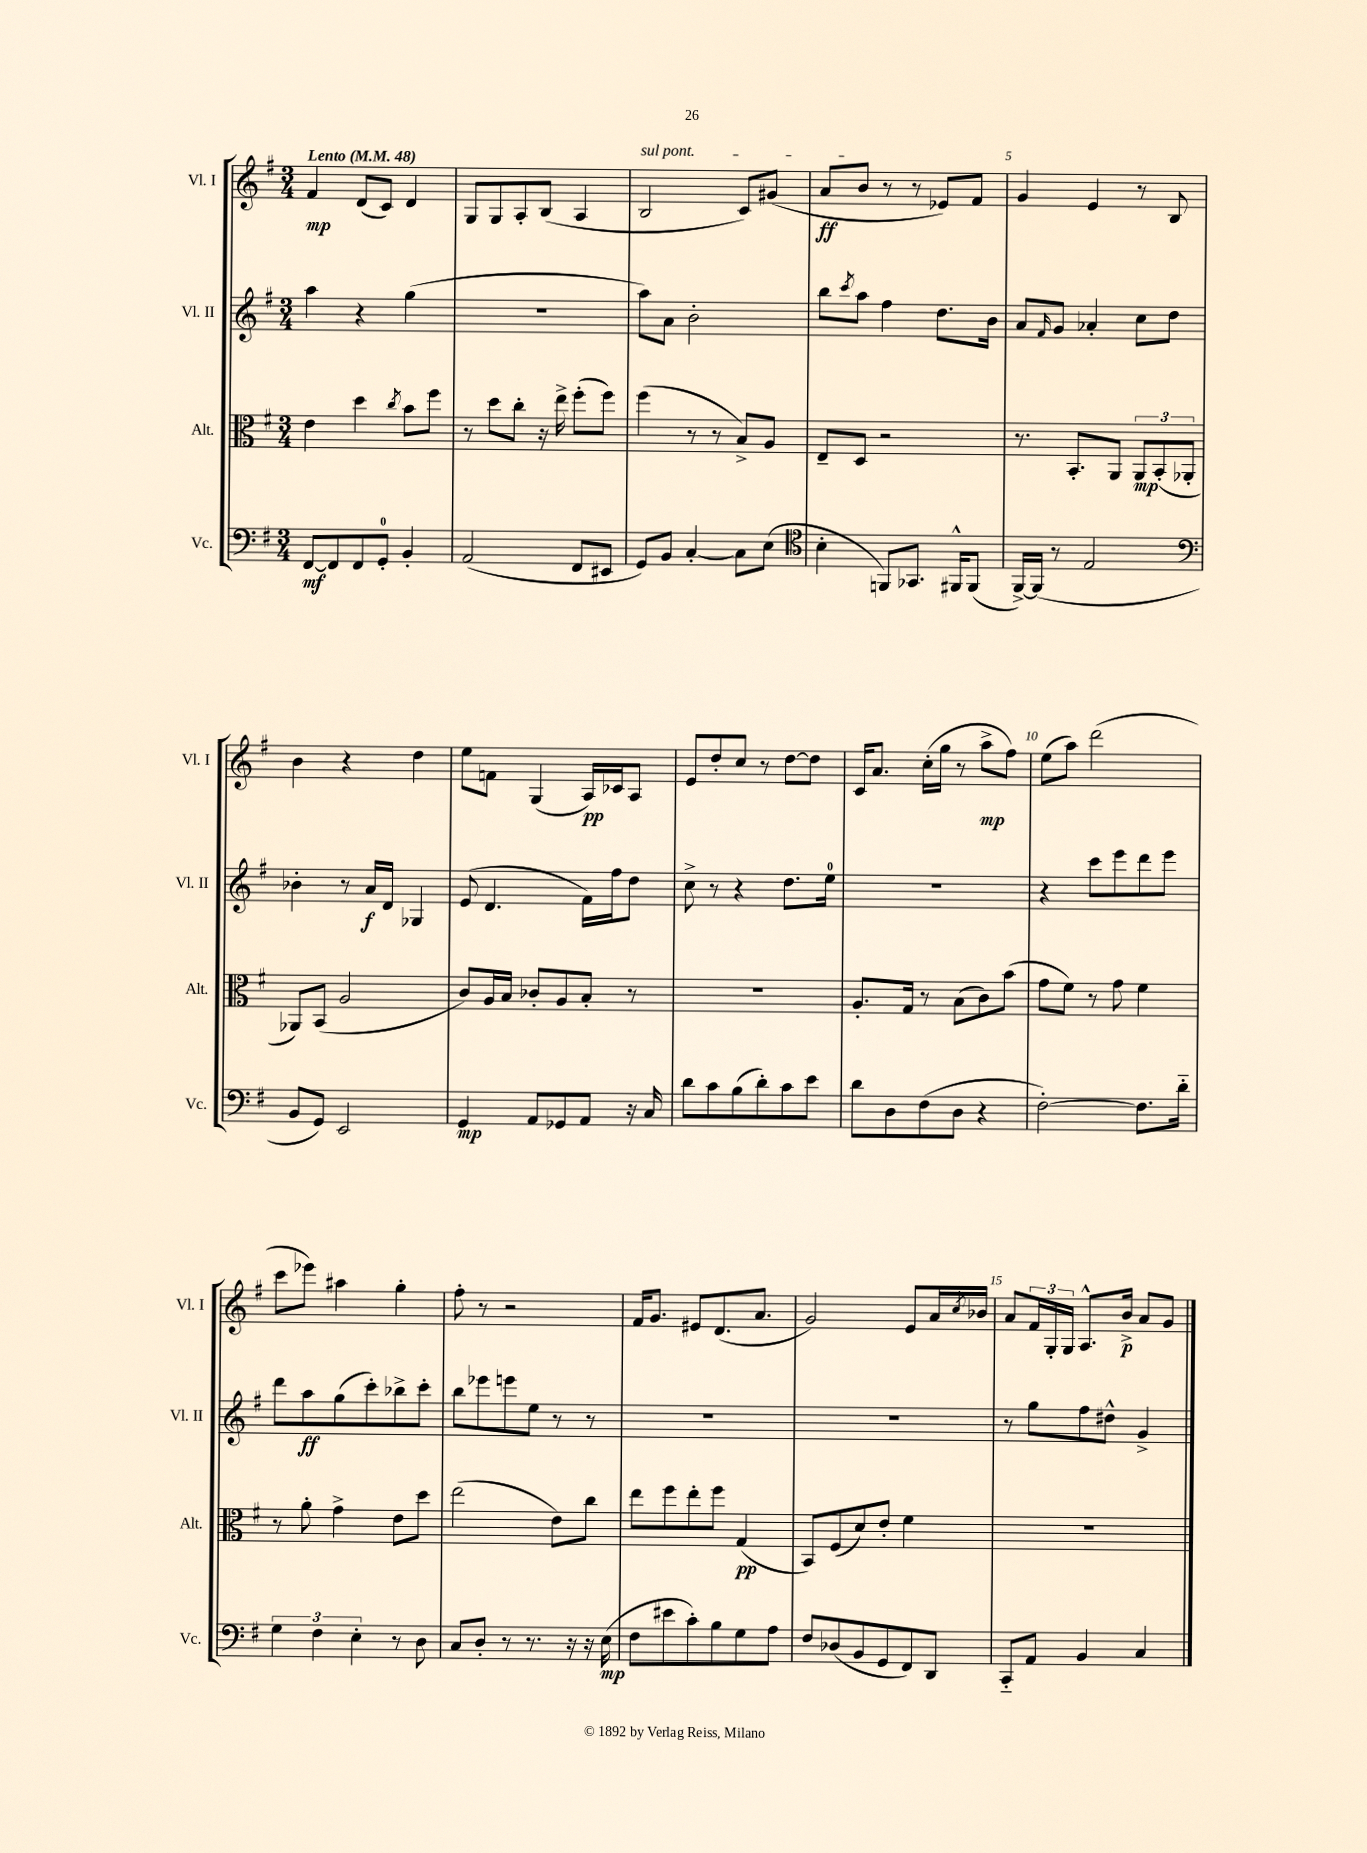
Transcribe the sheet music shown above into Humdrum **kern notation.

**kern	**dynam	**kern	**dynam	**kern	**dynam	**kern	**dynam
*part4	*part4	*part3	*part3	*part2	*part2	*part1	*part1
*staff4	*staff4	*staff3	*staff3	*staff2	*staff2	*staff1	*staff1
*I"Vc.	*	*I"Alt.	*	*I"Vl. II	*	*I"Vl. I	*
*I'Vc.	*	*I'Alt.	*	*I'Vl. II	*	*I'Vl. I	*
*clefF4	*	*clefC3	*	*clefG2	*	*clefG2	*
*k[f#]	*	*k[f#]	*	*k[f#]	*	*k[f#]	*
*M3/4	*	*M3/4	*	*M3/4	*	*M3/4	*
*MM48	*	*MM48	*	*MM48	*	*MM48	*
=1	=1	=1	=1	=1	=1	=1	=1
!	!	!	!	!	!	!LO:TX:a:B:t=Lento	!
[8FF#/L	mf	4e\	.	4aa\	.	4f#/	mp
8FF#/]	.	.	.	.	.	.	.
8FF#/	.	4dd\	.	4r	.	(8d/L	.
8GG'/J	.	.	.	.	.	8c/J)	.
.	.	8qcc/	.	.	.	.	.
4BB'/	.	8b\L	.	(4gg\	.	4d/	.
.	.	8ff#\J	.	.	.	.	.
=2	=2	=2	=2	=2	=2	=2	=2
(2AA/	.	8r	.	2.r	.	8G/L	.
.	.	8dd\L	.	.	.	8G/	.
.	.	8cc'\J	.	.	.	8A'/	.
.	.	16r	.	.	.	(8B/J	.
.	.	16ee^\	.	.	.	.	.
8FF#/L	.	(8ff#'\L	.	.	.	4A/	.
8EE#X/J	.	8ff#\J)	.	.	.	.	.
=3	=3	=3	=3	=3	=3	=3	=3
!	!	!	!	!	!	!LO:TX:a:i:t=sul pont.	!
8GG/L)	.	(4ff#\	.	8aa\L)	.	2B/	.
8BB/J	.	.	.	8a\J	.	.	.
[4C'/	.	8r	.	2b'\	.	.	.
.	.	8r	.	.	.	.	.
8C\L]	.	8B^/L)	.	.	.	8c/L)	.
(8E\J	.	8A/J	.	.	.	(8g#X/J	.
=4	=4	=4	=4	=4	=4	=4	=4
*clefC4	*	*	*	*	*	*	*
4B'\	.	8E~/L	.	8bb\L	.	8a/L	ff
.	.	.	.	8qccc/	.	.	.
.	.	8D/J	.	8aa\J	.	8b/J	.
8FFn/L)	.	2r	.	4ff#\	.	8r	.
8.GG-X/J	.	.	.	.	.	8r	.
.	.	.	.	8.dd\L	.	8e-X/L)	.
16FF#X^^/KL	.	.	.	.	.	.	.
(8FF#/J	.	.	.	.	.	8f#/J	.
.	.	.	.	16b\Jk	.	.	.
=5	=5	=5	=5	=5	=5	=5	=5
[16FF#^/LL)	.	8.r	.	8a/L	.	4g/	.
(16FF#/JJ]	.	.	.	.	.	.	.
.	.	.	.	16qqf#/	.	.	.
8r	.	.	.	8g/J	.	.	.
.	.	8.BB'/L	.	.	.	.	.
2E/	.	.	.	4a-X'/	.	4e/	.
.	.	8AA/J	.	.	.	.	.
.	.	12AA/L	mp	8cc\L	.	8r	.
.	.	(12BB'/	.	.	.	.	.
.	.	.	.	8dd\J	.	8B/	.
.	.	12AA-X'/J	.	.	.	.	.
!!LO:LB:g=z
=6	=6	=6	=6	=6	=6	=6	=6
*clefF4	*	*	*	*	*	*	*
8BB/L	.	8AA-X/L)	.	4b-X'\	.	4b\	.
8GG/J)	.	(8BB/J	.	.	.	.	.
2EE/	.	2A/	.	8r	.	4r	.
.	.	.	.	16a/LL	f	.	.
.	.	.	.	16d/JJ	.	.	.
.	.	.	.	4G-X/	.	4dd\	.
=7	=7	=7	=7	=7	=7	=7	=7
4GG/	mp	8c/L)	.	(8e/	.	8ee\L	.
.	.	16A/L	.	4.d/	.	8fn\J	.
.	.	16B/JJ	.	.	.	.	.
8AA/L	.	8c-X'/L	.	.	.	(4G/	.
8GG-X/	.	8A/	.	.	.	.	.
8AA/J	.	8B'/J	.	16f#\LL)	.	16A/LL)	pp
.	.	.	.	16ff#\J	.	16c-X/J	.
16r	.	8r	.	8dd\J	.	8A/J	.
16C/	.	.	.	.	.	.	.
=8	=8	=8	=8	=8	=8	=8	=8
8d\L	.	2.r	.	8cc^\	.	8e/L	.
8c\	.	.	.	8r	.	8dd'/	.
(8B\	.	.	.	4r	.	8cc/J	.
8d'\)	.	.	.	.	.	8r	.
8c\	.	.	.	8.dd\L	.	[8dd\L	.
8e\J	.	.	.	.	.	8dd\J]	.
.	.	.	.	16ee\Jk	.	.	.
=9	=9	=9	=9	=9	=9	=9	=9
8d\L	.	8.A'/L	.	2.r	.	16c/KL	.
.	.	.	.	.	.	8.a/J	.
8D\	.	.	.	.	.	.	.
.	.	16G/Jk	.	.	.	.	.
(8F#\	.	8r	.	.	.	(16cc'\LL	.
.	.	.	.	.	.	16gg\JJ	.
8D\J	.	(8B\L	.	.	.	8r	.
4r	.	8c\)	.	.	.	8aa^\L	mp
.	.	(8b\J	.	.	.	8ff#\J)	.
=10	=10	=10	=10	=10	=10	=10	=10
[2F#'\)	.	8g\L	.	4r	.	(8ee\L	.
.	.	8f#\J)	.	.	.	8aa\J)	.
.	.	8r	.	8ccc\L	.	(2ddd\	.
.	.	8g\	.	8eee\	.	.	.
8.F#\L]	.	4f#\	.	8ddd\	.	.	.
.	.	.	.	8eee\J	.	.	.
16d\Jk	.	.	.	.	.	.	.
!!LO:LB:g=z
=11	=11	=11	=11	=11	=11	=11	=11
6G\	.	8r	.	8ddd\L	.	8ccc\L	.
.	.	8a'\	.	8aa\	ff	8eee-X\J)	.
6F#\	.	.	.	.	.	.	.
.	.	4g^\	.	(8gg\	.	4aa#X\	.
6E'\	.	.	.	.	.	.	.
.	.	.	.	8ccc'\)	.	.	.
8r	.	8e\L	.	8bb-X^\	.	4gg'\	.
8D\	.	8dd\J	.	8ccc'\J	.	.	.
=12	=12	=12	=12	=12	=12	=12	=12
8C/L	.	(2ee\	.	8bb\L	.	8ff#'\	.
8D'/J	.	.	.	8eee-X\	.	8r	.
8r	.	.	.	8eeen\	.	2r	.
8.r	.	.	.	8ee\J	.	.	.
.	.	8e\L)	.	8r	.	.	.
16r	.	.	.	.	.	.	.
16r	.	8cc\J	.	8r	.	.	.
(16E\	mp	.	.	.	.	.	.
=13	=13	=13	=13	=13	=13	=13	=13
8F#\L	.	8ee\L	.	2.r	.	16f#/KL	.
.	.	.	.	.	.	8.g/J	.
8e#X\	.	8ff#\	.	.	.	.	.
8c'\)	.	8ee'\	.	.	.	8e#X/L	.
8B\	.	8ff#\J	.	.	.	(8.d/	.
8G\	.	(4G/	pp	.	.	.	.
.	.	.	.	.	.	8.a/J	.
8A\J	.	.	.	.	.	.	.
=14	=14	=14	=14	=14	=14	=14	=14
8F#/L	.	8BB/L)	.	2.r	.	2g/)	.
(8D-X/	.	(8F#/	.	.	.	.	.
8BB/	.	8d/)	.	.	.	.	.
8GG/	.	8e'/J	.	.	.	.	.
8FF#/)	.	4f#\	.	.	.	8e/L	.
8DD/J	.	.	.	.	.	16a/L	.
.	.	.	.	.	.	8qcc/	.
.	.	.	.	.	.	16b-X/JJ	.
=15	=15	=15	=15	=15	=15	=15	=15
8CC/L	.	2.r	.	8r	.	8a/L	.
8AA/J	.	.	.	8gg\L	.	24f#/L	.
.	.	.	.	.	.	24G'/	.
.	.	.	.	.	.	24G/JJ	.
4BB/	.	.	.	8ff#\	.	8.A^^/L	.
.	.	.	.	8dd#X^^\J	.	.	.
.	.	.	.	.	.	16b^/Jk	p
4C/	.	.	.	4g^/	.	8a/L	.
.	.	.	.	.	.	8g/J	.
==	==	==	==	==	==	==	==
*-	*-	*-	*-	*-	*-	*-	*-
